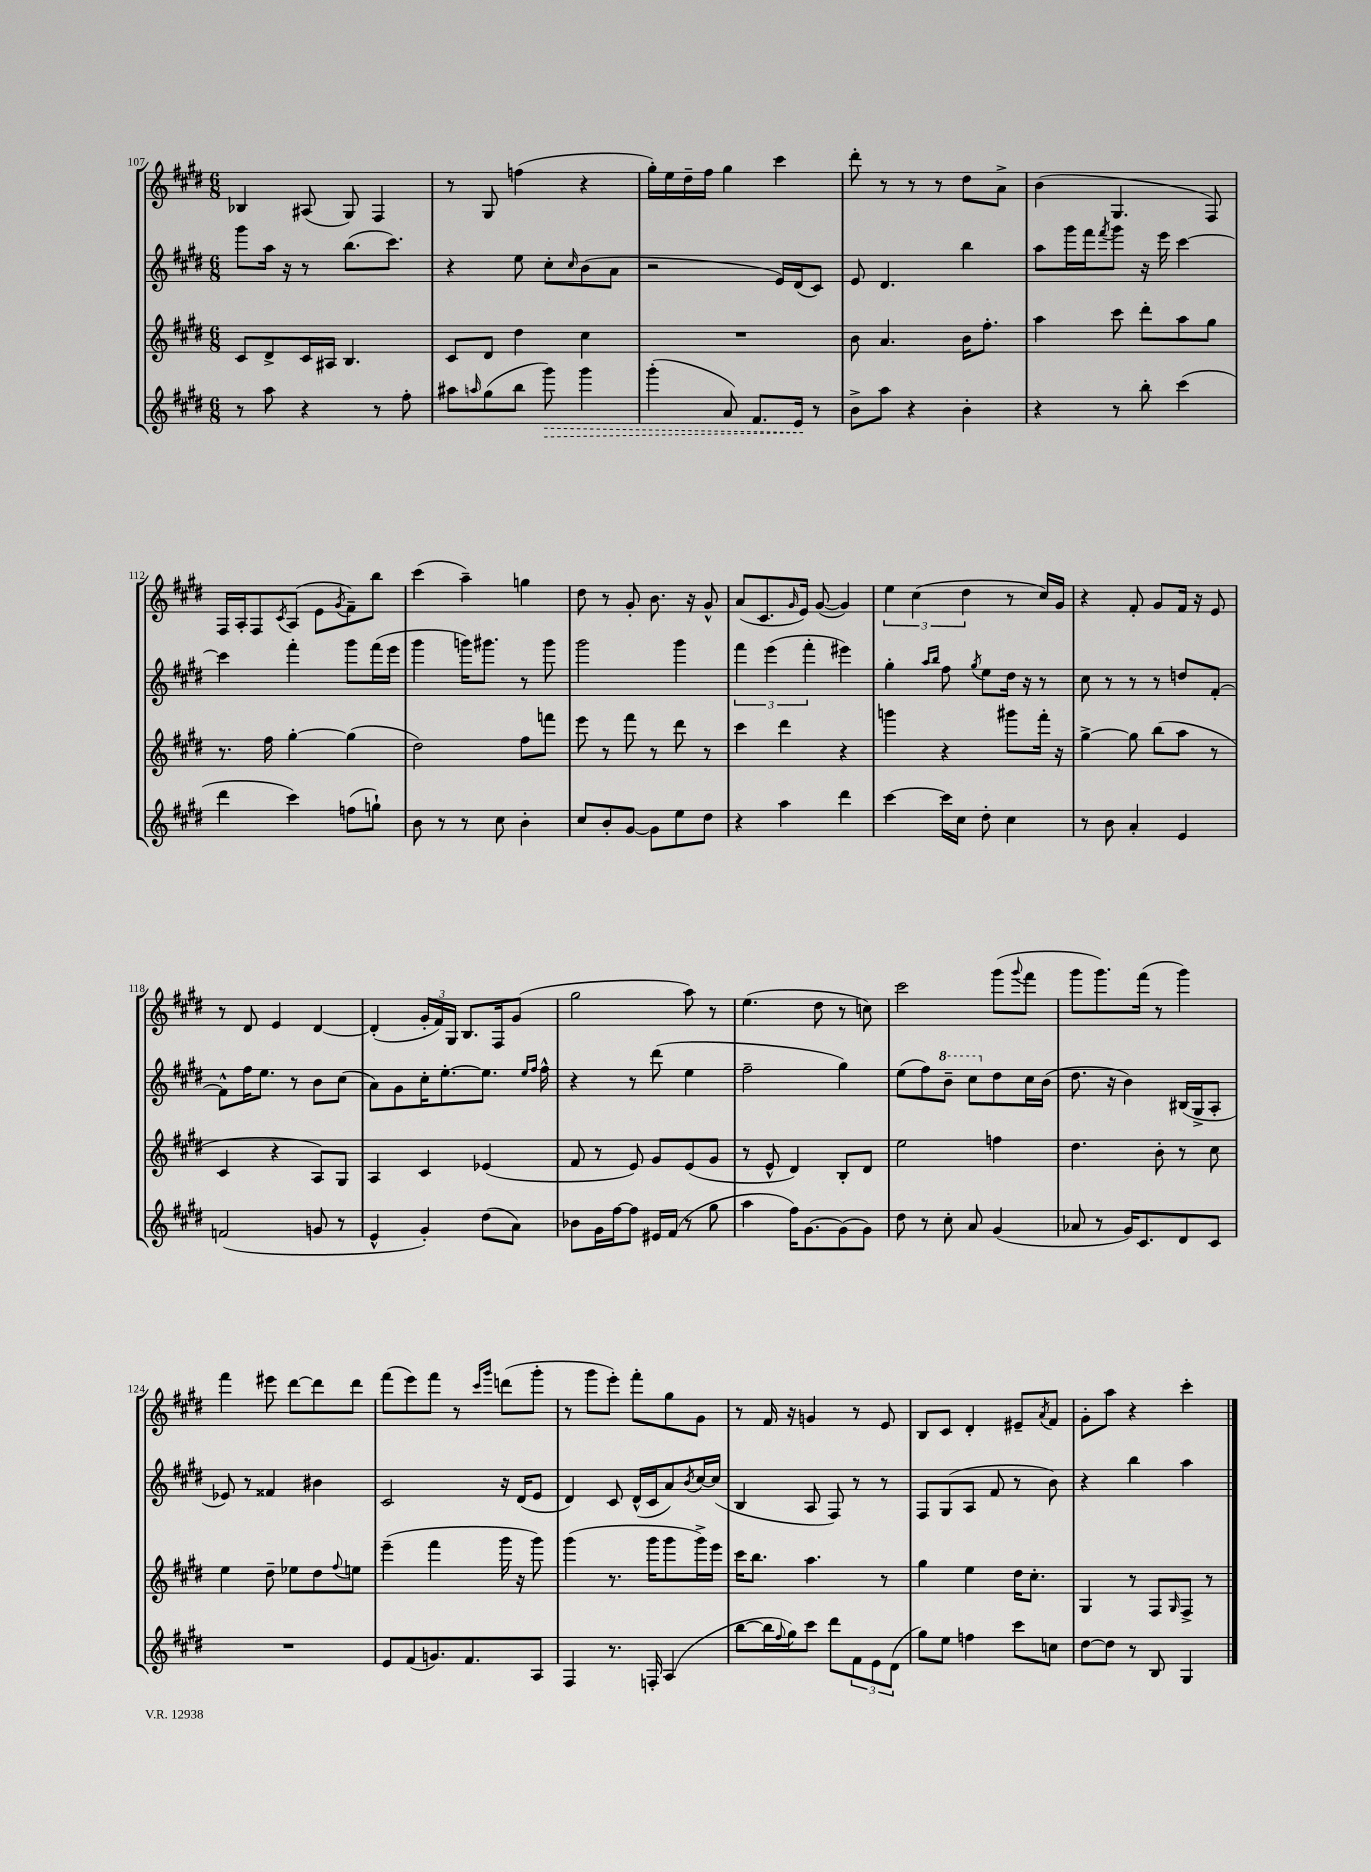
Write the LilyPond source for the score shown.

<<
\new StaffGroup <<
\new Staff = "s0" {
    \clef treble \key e \major \numericTimeSignature \time 6/8
    bes4 ais8( gis8) fis4 |
    r8 gis8 f''4( r4 |
    gis''16-.) e''16 dis''16-- fis''16 gis''4 cis'''4 |
    dis'''8-. r8 r8 r8 dis''8 a'8-> |
    b'4( gis4. fis8) |
    fis16 a16-. fis8 \acciaccatura { cis'8 } a8( e'8 \acciaccatura { gis'8 } fis'8--) b''8 |
    cis'''4( a''4--) g''4 |
    dis''8 r8 gis'8-. b'8. r16 gis'8-^ |
    a'8( cis'8. \grace { gis'16 } e'16) gis'8~( gis'4) |
    \tuplet 3/2 { e''4 cis''4( dis''4 } r8 cis''16) gis'16 |
    r4 fis'8-. gis'8 fis'16 r16 e'8 |
    r8 dis'8 e'4 dis'4~ |
    dis'4-.( \tuplet 3/2 { gis'16-. fis'16) gis16 } b8. fis16 gis'8( |
    gis''2 a''8) r8 |
    e''4.( dis''8 r8 c''8) |
    cis'''2 gis'''8( \appoggiatura { gis'''8 } fis'''8 |
    gis'''8 gis'''8.) fis'''16( r8 gis'''4) |
    fis'''4 eis'''8 dis'''8~ dis'''8 dis'''8 |
    fis'''8( e'''8) fis'''8 r8 \grace { cis'''16 gis'''16 } d'''8( gis'''8-. |
    r8 gis'''8 e'''8-.) fis'''8-. gis''8 gis'8 |
    r8 fis'16 r16 g'4 r8 e'8 |
    b8 cis'8 dis'4-. eis'8-- \acciaccatura { a'8 } fis'8 |
    gis'8-. a''8 r4 cis'''4-. \bar "|." |
}
\new Staff = "s1" {
    \clef treble \key e \major \numericTimeSignature \time 6/8
    gis'''8 a''16 r16 r8 b''8.( cis'''8.) |
    r4 e''8 cis''8-. \grace { cis''16 } b'8( a'8 |
    r2 e'16) dis'16( cis'8) |
    e'8 dis'4. b''4 |
    a''8 gis'''16 fis'''16 \acciaccatura { fis'''8 } gis'''8 r16 e'''16 cis'''4~ |
    cis'''4 fis'''4-. gis'''8 fis'''16( e'''16 |
    gis'''4 g'''16) gis'''8. r8 gis'''8 |
    gis'''2 gis'''4 |
    \tuplet 3/2 { fis'''4 e'''4( fis'''4-. } eis'''4) |
    gis''4-. \grace { a''16 b''16 } fis''8 \acciaccatura { gis''8 } e''8 dis''16 r16 r8 |
    cis''8 r8 r8 r8 d''8 fis'8~-. |
    fis'8-^ fis''16 e''8. r8 b'8 cis''8( |
    a'8) gis'8 cis''16-. e''8.~-. e''8. \grace { e''16 fis''16 } fis''16-^ |
    r4 r8 dis'''8( e''4 |
    fis''2-- gis''4) |
    e''8( fis''8) \ottava #1 b''8-- cis'''8 \ottava #0 dis''8 cis''16 b'16( |
    dis''8. r16 b'4) bis16( gis16-> a8-. |
    ees'8) r8 fisis'4 bis'4 |
    cis'2 r16 dis'16( e'8 |
    dis'4) cis'8 dis'16-^( cis'16 a'8) \acciaccatura { b'8 } cis''16~ cis''16( |
    b4 a8 fis8) r8 r8 |
    fis8 gis8( a8 fis'8 r8 b'8) |
    r4 b''4 a''4 \bar "|." |
}
\new Staff = "s2" {
    \clef treble \key e \major \numericTimeSignature \time 6/8
    cis'8 dis'8-> cis'16 ais16 b4. |
    cis'8 dis'8 dis''4 cis''4 |
    R2. |
    b'8 a'4. b'16 fis''8.-. |
    a''4 cis'''8 dis'''8-. a''8 gis''8 |
    r8. fis''16 gis''4~-. gis''4( |
    dis''2) fis''8 f'''8 |
    e'''8 r8 fis'''8 r8 dis'''8 r8 |
    cis'''4 dis'''4 r4 |
    g'''4 r4 gis'''8 fis'''16-. r16 |
    gis''4~-> gis''8 b''8( a''8 r8 |
    cis'4 r4 a8) gis8 |
    a4 cis'4 ees'4( |
    fis'8 r8 e'8) gis'8 e'8( gis'8 |
    r8 e'8-^ dis'4) b8-. dis'8 |
    e''2 f''4 |
    dis''4. b'8-. r8 cis''8 |
    e''4 dis''8-- ees''8 dis''8 \appoggiatura { fis''8 } e''8 |
    e'''4--( fis'''4 gis'''16 r16 gis'''8) |
    gis'''4( r8. gis'''16 gis'''8 gis'''16->) e'''16 |
    cis'''16 b''8. a''4. r8 |
    gis''4 e''4 dis''16 cis''8.-. |
    gis4 r8 fis8 \grace { gis16 } fis8-> r8 \bar "|." |
}
\new Staff = "s3" {
    \clef treble \key e \major \numericTimeSignature \time 6/8
    r8 a''8 r4 r8 fis''8-. |
    ais''8 \grace { a''16 } gis''8( b''8 \once \override Hairpin.style = #'dashed-line gis'''8\>) gis'''4 |
    gis'''4-.( a'8) fis'8. e'16\! r8 |
    b'8-> a''8 r4 b'4-. |
    r4 r8 b''8-. cis'''4( |
    dis'''4 cis'''4) f''8( g''8-!) |
    b'8 r8 r8 cis''8 b'4-. |
    cis''8 b'8-. gis'8~ gis'8 e''8 dis''8 |
    r4 a''4 dis'''4 |
    cis'''4~ cis'''16 cis''16 dis''8-. cis''4 |
    r8 b'8 a'4-. e'4 |
    f'2( g'8 r8 |
    e'4-^ gis'4-.) dis''8( a'8) |
    bes'8 gis'16 fis''16~ fis''8 eis'16 fis'16( r8 gis''8 |
    a''4 fis''16) gis'8.~ gis'8( gis'8) |
    dis''8 r8 cis''8-. a'8 gis'4( |
    aes'8 r8 gis'16) cis'8. dis'8 cis'8 |
    R2. |
    e'8 fis'8( g'8.) fis'8. a8 |
    fis4 r8. f16-. a4( |
    b''8~ b''16 \appoggiatura { fis''8 } gis''16) cis'''8 dis'''8 \tuplet 3/2 { fis'8 e'8 dis'8( } |
    gis''8) e''8 f''4 cis'''8 c''8 |
    dis''8~ dis''8 r8 b8 gis4 \bar "|." |
}
>>
>>
\layout { \context { \Score currentBarNumber = #107 } }
